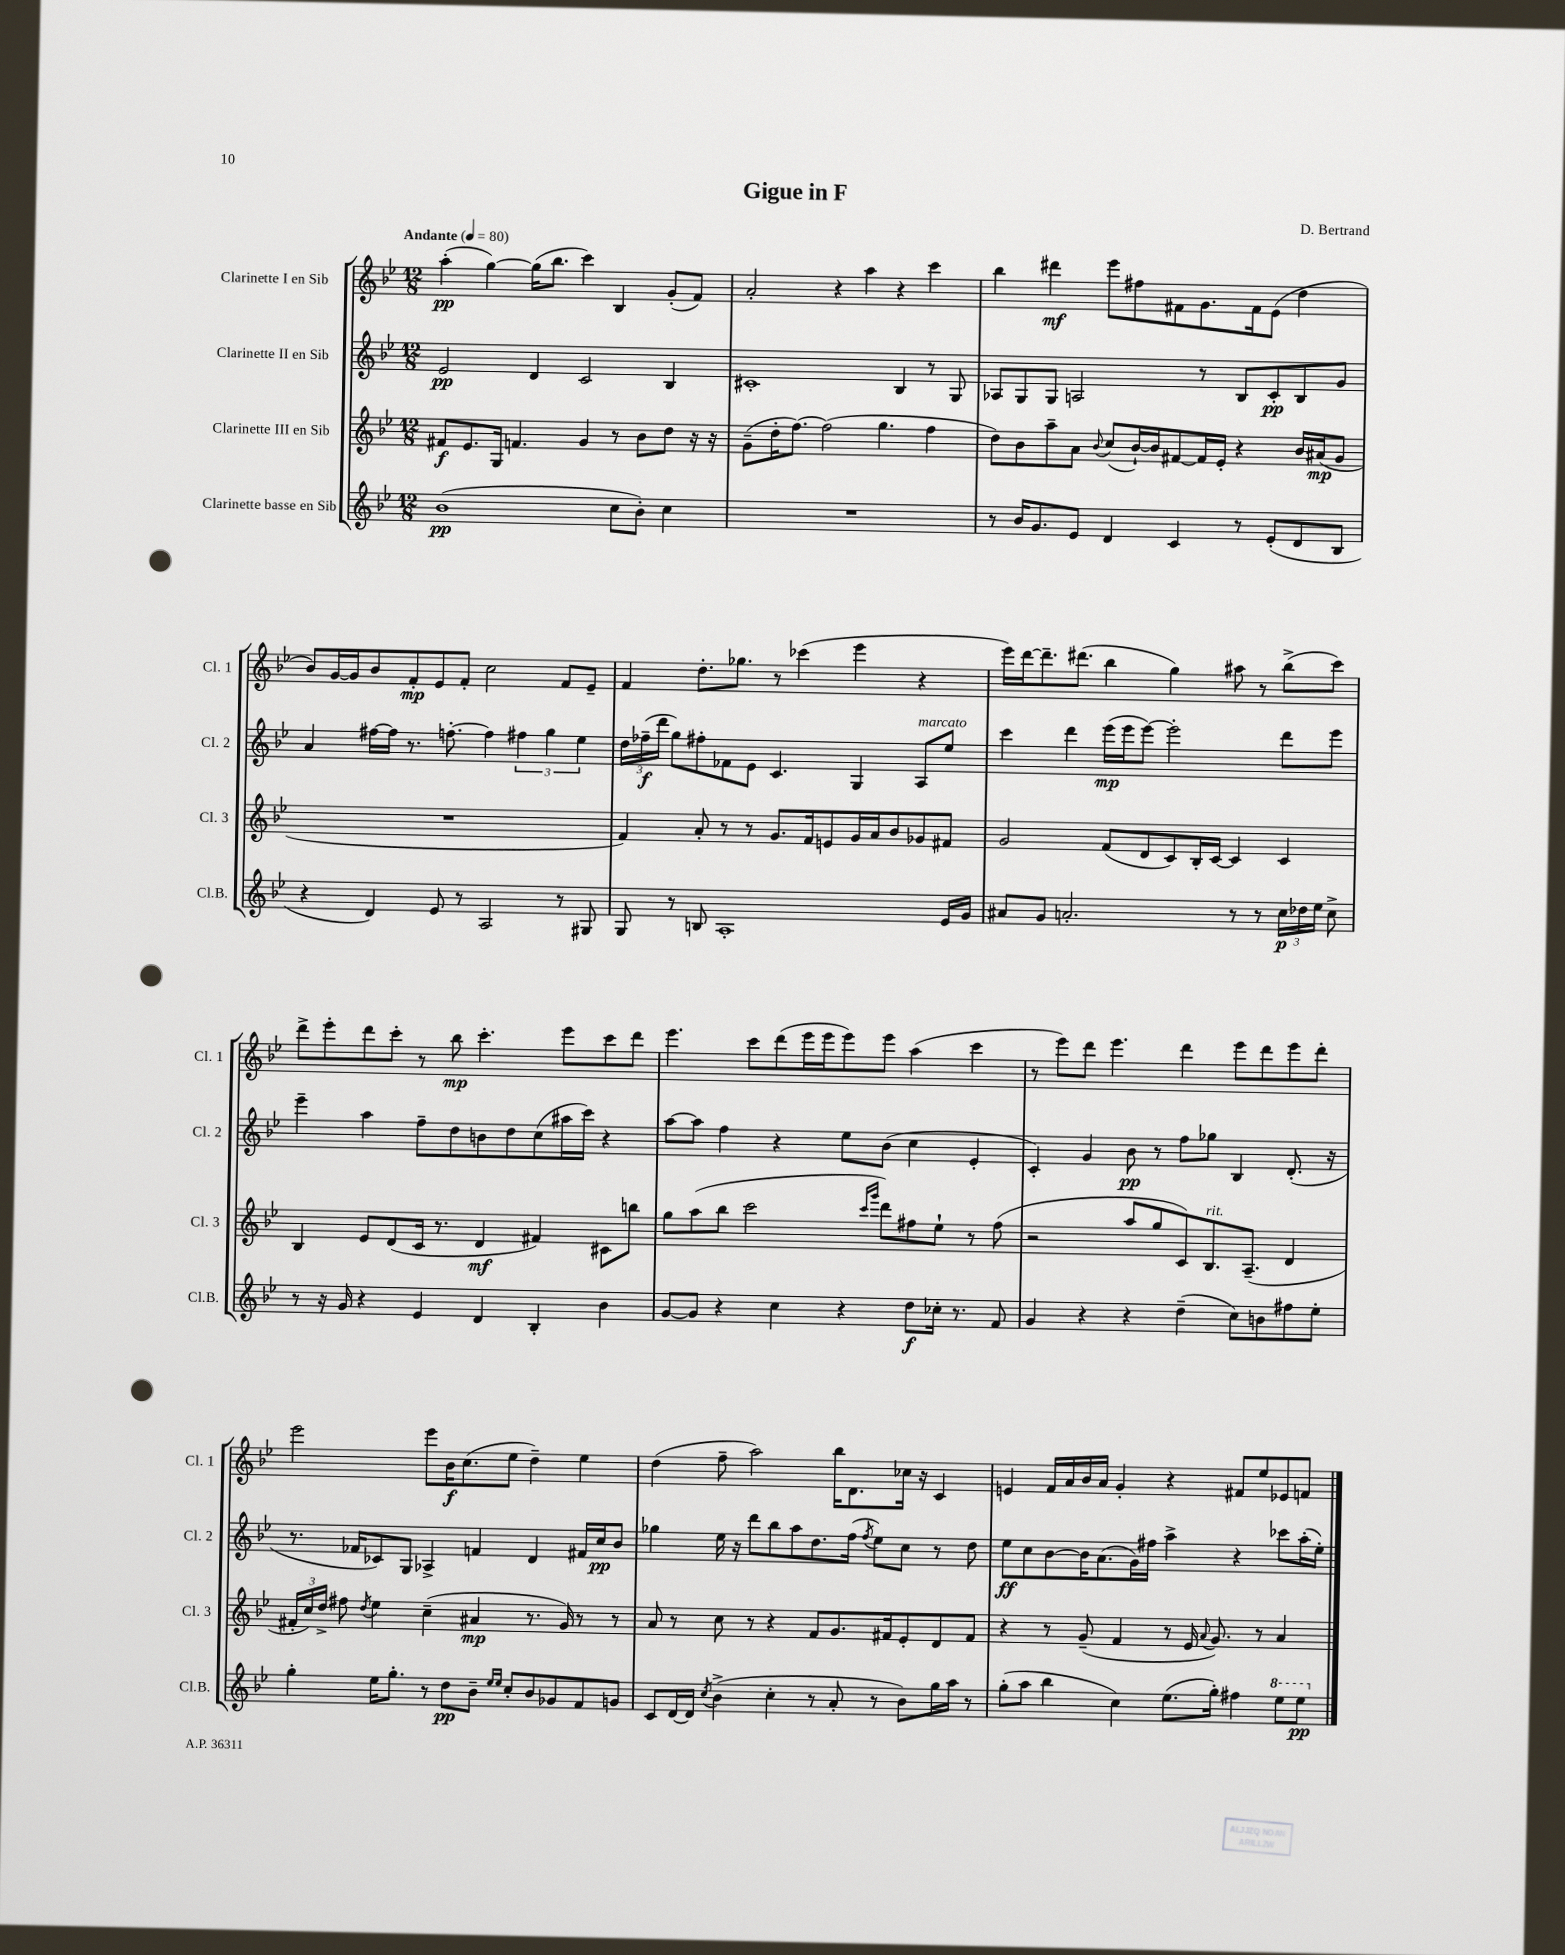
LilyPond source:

\header { title = "Gigue in F" composer = "D. Bertrand" }
<<
\new StaffGroup <<
\new Staff = "s0" \with { instrumentName = "Clarinette I en Sib" shortInstrumentName = "Cl. 1" } {
    \clef treble \key bes \major \numericTimeSignature \time 12/8 \tempo "Andante" 4 = 80
    \autoBeamOff a''4-.\pp( g''4~) g''16[( bes''8.] c'''4) bes4 g'8[-.( f'8]) |
    a'2-. r4 a''4 r4 c'''4 |
    bes''4 dis'''4\mf ees'''8[ fis''8 fis'8 g'8. fis'16 ees'8]( d''4 |
    bes'8[) g'16~ g'16 bes'8 f'8-.\mp ees'8 f'8]-. c''2 f'8[ ees'8]-- |
    f'4 d''8.[-. ges''8.] r8 ces'''4( ees'''4 r4 |
    ees'''16[) d'''16~ d'''8.-- dis'''8.]( bes''4 g''4) ais''8 r8 bes''8[->( c'''8]) |
    d'''8[-> ees'''8-. d'''8 c'''8]-. r8 bes''8\mp c'''4.-. ees'''8[ c'''8 d'''8] |
    ees'''4. c'''8[ d'''8( ees'''16 ees'''16 ees'''8) ees'''8] a''4( c'''4 |
    r8 ees'''8[) d'''8] ees'''4. d'''4 ees'''8[ d'''8 ees'''8 d'''8]-. |
    ees'''2 ees'''8[ bes'16\f c''8.( ees''8] d''4--) ees''4 |
    d''4( f''8-- a''2) bes''16[ d'8. ces''16] r16 c'4 |
    e'4 f'16[ a'16 bes'16 a'16] g'4-. r4 fis'8[ ees''8 ees'8 f'8] \bar "|." |
}
\new Staff = "s1" \with { instrumentName = "Clarinette II en Sib" shortInstrumentName = "Cl. 2" } {
    \clef treble \key bes \major \numericTimeSignature \time 12/8
    \autoBeamOff ees'2\pp d'4 c'2 bes4 |
    cis'1-. bes4 r8 g8 |
    aes8[ g8 g8] a2 r8 bes8[ c'8-.\pp bes8 g'8] |
    a'4 fis''16[~ fis''16] r8. f''8.~-. f''4 \tuplet 3/2 { fis''4 g''4 ees''4 } |
    \tuplet 3/2 { d''16[ fes''16--\f( d'''16] } g''8[) fis''8-. fes'8 ees'8] c'4. g4 a8[^\markup { \italic "marcato" } ees''8] |
    c'''4 d'''4 ees'''16[\mp( ees'''16 ees'''8]~) ees'''2-. d'''8[ ees'''8] |
    ees'''4-- a''4 f''8[-- d''8 b'8 d''8 c''8( ais''16 c'''16]) r4 |
    a''8[~ a''8] f''4 r4 ees''8[ bes'8]( c''4 ees'4-. |
    c'4-.) g'4 bes'8\pp r8 f''8[ ges''8] bes4 d'8.-.( r16 |
    r8. fes'16[ ces'8) g8] aes4-> f'4 d'4 fis'16[ c''16\pp bes'8] |
    ges''4 ees''16 r16 d'''8[ bes''8 a''8 d''8. f''16]( \acciaccatura { f''8 } ees''8[) c''8] r8 d''8 |
    ees''8[\ff c''8 bes'8~ bes'16 a'8.( g'16) fis''16] a''4-> r4 ces'''8[ a''16-.( ees''16]-.) \bar "|." |
}
\new Staff = "s2" \with { instrumentName = "Clarinette III en Sib" shortInstrumentName = "Cl. 3" } {
    \clef treble \key bes \major \numericTimeSignature \time 12/8
    \autoBeamOff fis'8[\f ees'8. g16] f'4. g'4 r8 bes'8[ d''8] r16 r16 |
    g'8[--( d''16-. f''8.]~) f''2( g''4. f''4 |
    d''8[) bes'8 a''8-- a'8] \appoggiatura { bes'8 } c''8[( bes'16~-!) bes'16 fis'8~ fis'16 ees'16]-. r4 bes'16[ ais'16\mp( g'8] |
    R1. |
    f'4) a'8-. r8 r8 g'8.[ f'16 e'8 g'16 a'16 bes'8 ges'8 fis'8] |
    g'2 f'8[( d'8 c'8) bes16-. c'16]~ c'4 c'4 |
    bes4 ees'8[ d'8( c'16] r8. d'4\mf fis'4) cis'8[ b''8] |
    g''8[ a''8( bes''8] c'''2 \grace { c'''16[ g'''16] } d'''8[) fis''8 ees''8]-! r8 fis''8( |
    r2 a''8[ g''8 c'8) bes8.^\markup { \italic "rit." } a8.]--( d'4 |
    \tuplet 3/2 { fis'16[-. c''16) d''16]-> } fis''8 \acciaccatura { d''8 } ees''4 c''4--( ais'4\mp r8. g'16) r8 r8 |
    a'8 r8 c''8 r8 r4 f'8[ g'8. fis'16 ees'8-. d'8 fis'8] |
    r4 r8 g'8--( f'4 r8 ees'16 \appoggiatura { a'8 } g'8.) r8 a'4 \bar "|." |
}
\new Staff = "s3" \with { instrumentName = "Clarinette basse en Sib" shortInstrumentName = "Cl.B." } {
    \clef treble \key bes \major \numericTimeSignature \time 12/8
    \autoBeamOff bes'1\pp( c''8[ bes'8]-.) c''4 |
    R1. |
    r8 bes'16[ g'8. ees'8] d'4 c'4 r8 ees'8[-.( d'8 bes8] |
    r4 d'4) ees'8 r8 a2 r8 gis8 |
    g8 r8 b8 a1-. ees'16[ g'16] |
    ais'8[ g'8] a'2.-. r8 r8 \tuplet 3/2 { c''16[\p des''16 ees''16] } c''8-> |
    r8 r16 g'16 r4 ees'4 d'4 bes4-. bes'4 |
    g'8[~ g'8] r4 c''4 r4 d''8[\f ces''16]-. r8. f'8 |
    g'4 r4 r4 d''4--( c''8[) b'8 fis''8 ees''8]-. |
    g''4-. ees''16[ g''8.]-. r8 d''8[\pp bes'8]-- \grace { ees''16[ ees''16] } c''8[-. bes'8 ges'8 f'8 g'8] |
    c'8[ d'16~ d'16] \acciaccatura { c''8 } bes'4->( c''4-. r8 a'8-. r8 bes'8[) g''16 a''16] r8 |
    g''8[-.( a''8] bes''4 c''4) ees''8.[( g''16]-.) fis''4 \ottava #1 ees'''8[ ees'''8]\pp \ottava #0 \bar "|." |
}
>>
>>
\layout { \context { \Score \remove "Bar_number_engraver" } }
